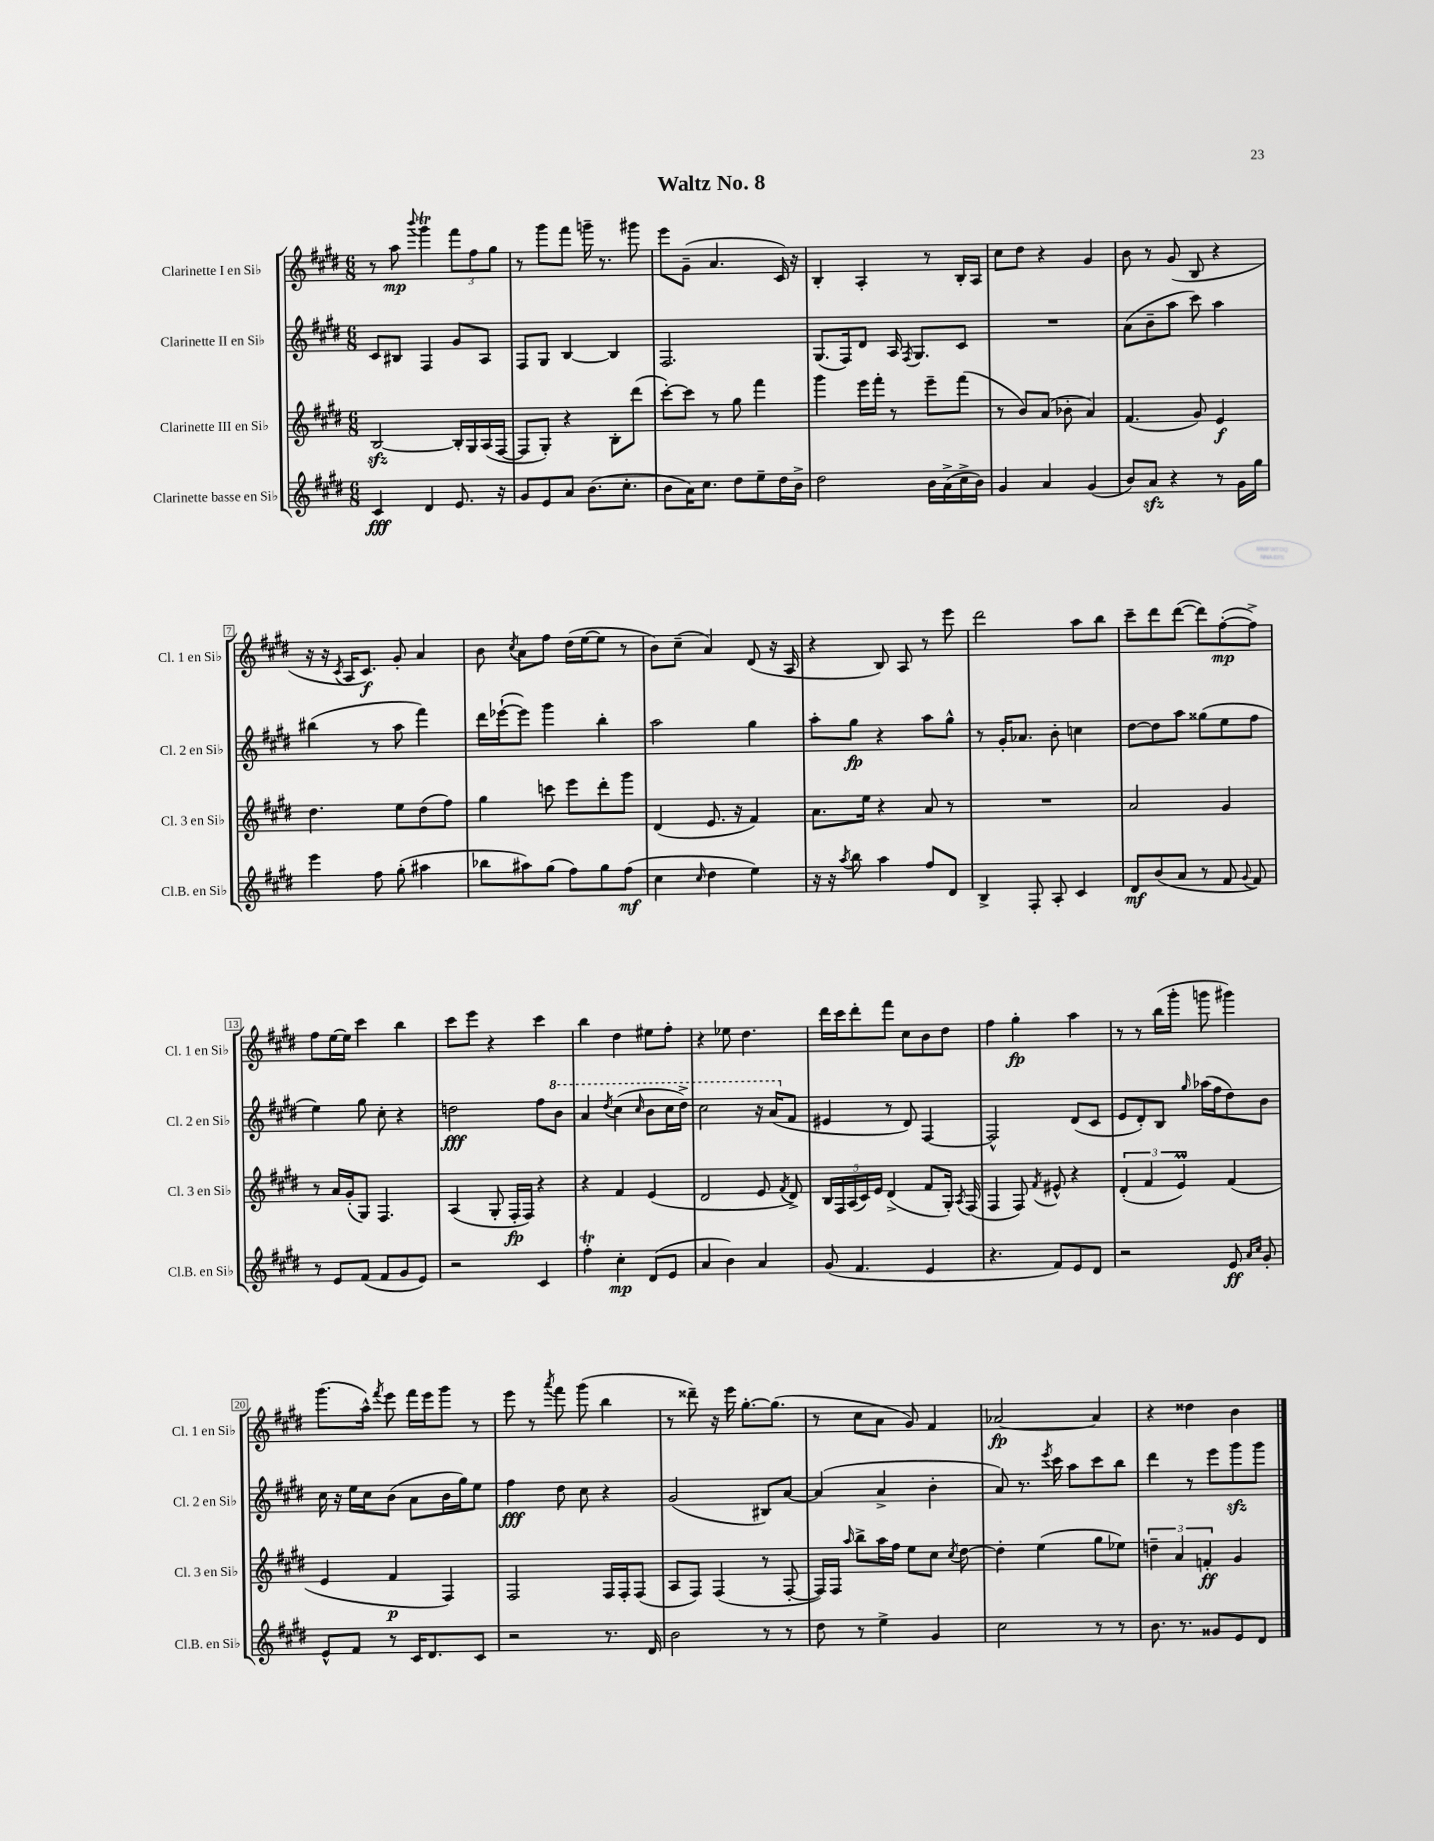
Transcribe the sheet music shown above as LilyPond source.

\header { title = "Waltz No. 8" }
<<
\new StaffGroup <<
\new Staff = "s0" \with { instrumentName = "Clarinette I en Sib" shortInstrumentName = "Cl. 1 en Sib" } {
    \clef treble \key e \major \numericTimeSignature \time 6/8
    \autoBeamOff r8 a''8\mp \appoggiatura { b'''8 } gis'''4\trill \tuplet 3/2 { fis'''8[ fis''8 gis''8] } |
    r8 gis'''8[ fis'''8] g'''16-- r8. gis'''8 |
    e'''8[ gis'8]--( a'4. cis'16) r16 |
    b4-. a4-. r8 b16[-. a16] |
    cis''8[ dis''8] r4 gis'4 |
    b'8 r8 gis'8( b8 r4 |
    r16 r16 \acciaccatura { cis'8 } a16[ cis'8.]\f) gis'8-. a'4 |
    b'8 \acciaccatura { cis''8 } a'8[ fis''8] dis''16[( e''16~ e''8] r8 |
    b'8[) cis''8]--( a'4) dis'8( r16 a16 |
    r4 b8) a8 r8 e'''8 |
    dis'''2 a''8[ b''8] |
    cis'''8[-- dis'''8 dis'''8]~( dis'''8[) fis''8~-.\mp( fis''8]->) |
    fis''8[ e''16~ e''16] cis'''4 b''4 |
    cis'''8[ e'''8] r4 cis'''4 |
    b''4 dis''4 eis''8[ fis''8]-. |
    r4 ees''8 dis''4. |
    dis'''16[ cis'''16 dis'''8-. fis'''8] cis''8[ b'8 dis''8] |
    fis''4 gis''4-.\fp a''4 |
    r8 r8 b''16[( gis'''16]-. g'''8 gis'''4) |
    gis'''8.[( a''16]-^) \acciaccatura { fis'''8 } e'''8 fis'''16[ e'''16 gis'''8] r8 |
    e'''8 r8 \acciaccatura { a'''8 } fis'''8 gis'''8( b''4 |
    r8 disis'''8--) r16 e'''16 gis''8.[~-. gis''8.]( |
    r8 cis''8[ a'8] gis'8) fis'4 |
    aes'2~\fp aes'4 |
    r4 disis''4 b'4 \bar "|." |
}
\new Staff = "s1" \with { instrumentName = "Clarinette II en Sib" shortInstrumentName = "Cl. 2 en Sib" } {
    \clef treble \key e \major \numericTimeSignature \time 6/8
    \autoBeamOff cis'8[ bis8] fis4 gis'8[ a8] |
    fis8[ gis8] b4~ b4 |
    fis2. |
    gis8.[( fis16) dis'8] a16 \acciaccatura { fis8 } gis8.[ cis'8] |
    R2. |
    a'8[( b'8-- a''8] cis'''8) a''4 |
    bis''4( r8 a''8 fis'''4) |
    dis'''16[ ees'''16~-!( ees'''8]) gis'''4 b''4-. |
    a''2 gis''4 |
    a''8[-. gis''8]\fp r4 a''8[ gis''8]-^ |
    r8 gis'16[-. aes'8.] b'8-. c''4 |
    dis''8[~ dis''8 a''8] gisis''8[( e''8 fis''8] |
    e''4) gis''8 cis''8-. r4 |
    d''2\fff fis''8[ \ottava #1 b''8] |
    a''4 \acciaccatura { dis'''8 } cis'''4( \grace { cis'''16 } b''8[ cis'''16 dis'''16]->) |
    cis'''2 r16 a''16[( \ottava #0 fis'8] |
    eis'4 r8 dis'8) fis4~ |
    fis2-^ dis'8[( cis'8] |
    e'8[ dis'8-.) b8] \grace { gis''16 } aes''16[( fis''16 dis''8) b'8] |
    cis''16 r16 e''16[ cis''16 b'8]( a'8[ b'16 gis''16) e''8] |
    fis''4\fff dis''8 cis''8 r4 |
    gis'2( bis8[) a'8]~ |
    a'4( a'4-> b'4-. |
    a'8) r8. \acciaccatura { e'''8 } cis'''16 a''8[ cis'''8 b''8] |
    dis'''4 r8 e'''8[ gis'''8\sfz gis'''8] \bar "|." |
}
\new Staff = "s2" \with { instrumentName = "Clarinette III en Sib" shortInstrumentName = "Cl. 3 en Sib" } {
    \clef treble \key e \major \numericTimeSignature \time 6/8
    \autoBeamOff b2~\sfz b16[-. gis16 a16( fis16]~ |
    fis8[ gis8]-.) r4 b8[-. dis'''8]( |
    cis'''8[~-.) cis'''8] r8 gis''8 fis'''4 |
    gis'''4 e'''16[ fis'''16]-. r8 e'''8[-- fis'''8]( |
    r8 b'8[) a'8]( bes'8-. a'4) |
    fis'4.( gis'8) e'4\f |
    dis''4. e''8[ dis''8( fis''8]) |
    gis''4 c'''8 e'''8[ dis'''8-. gis'''8] |
    dis'4( e'8. r16 fis'4) |
    a'8.[ e''16] r4 a'8 r8 |
    R2. |
    a'2 gis'4 |
    r8 a'16[ gis'16-.( gis8]) fis4. |
    a4( gis8-. fis16[-.\fp fis16]) r4 |
    r4 fis'4 e'4( |
    dis'2 e'8 \acciaccatura { fis'8 } dis'8->) |
    \tuplet 5/4 { b16[ fis16 a16( cis'16) e'16] } dis'4->( fis'8[ gis16]-.) \acciaccatura { a8 } fis16( |
    fis4 fis8) \acciaccatura { fis'8 } eis'8-^ r4 |
    \tuplet 3/2 { dis'4-.( fis'4 e'4\prall) } fis'4( |
    e'4 fis'4\p fis4) |
    fis2 fis16[ fis16-. fis8]( |
    a8[ fis8]) fis4( r8 fis8~-. |
    fis16[) fis16] \grace { a''16 } b''8[-> a''16 fis''16] e''8[ cis''8] \acciaccatura { cis''8 } dis''8~ |
    dis''4-. e''4( gis''8[ ees''8]) |
    \tuplet 3/2 { d''4-- a'4 f'4-.\ff } gis'4 \bar "|." |
}
\new Staff = "s3" \with { instrumentName = "Clarinette basse en Sib" shortInstrumentName = "Cl.B. en Sib" } {
    \clef treble \key e \major \numericTimeSignature \time 6/8
    \autoBeamOff cis'4\fff dis'4 e'8. r16 |
    gis'8[ e'8 a'8] b'8.[( cis''8.]-. |
    b'8[ a'16) cis''8.] dis''8[ e''8-- dis''16 b'16]-> |
    dis''2 b'16[ a'16->( cis''16-> b'16]) |
    gis'4 a'4 gis'4( |
    b'8[) a'8]\sfz r4 r8 gis'16[ gis''16] |
    e'''4 fis''8 gis''8-.( ais''4 |
    bes''8[ ais''8) gis''8]( fis''8[) gis''8 fis''8]\mf( |
    cis''4 \grace { cis''16 } dis''4 e''4) |
    r16 r16 \acciaccatura { a''8 } b''8 a''4 fis''8[ dis'8] |
    b4-> fis8-. a8-. cis'4 |
    dis'8[\mf b'8( a'8] r8 fis'8 \appoggiatura { gis'8 } fis'8) |
    r8 e'8[ fis'8]( fis'8[ gis'8 e'8]) |
    r2 cis'4 |
    fis''4-.\trill cis''4-.\mp dis'8[( e'8] |
    a'4 b'4) a'4 |
    gis'8( fis'4. e'4 |
    r4. fis'8[) e'8 dis'8] |
    r2 e'8\ff \grace { a'16[ cis''16] } gis'8-. |
    e'8[-^ fis'8] r8 cis'16[ dis'8. cis'8] |
    r2 r8. dis'16 |
    b'2 r8 r8 |
    dis''8 r8 e''4-> gis'4 |
    cis''2 r8 r8 |
    b'8. r8. gisis'8[ e'8 dis'8] \bar "|." |
}
>>
>>
\layout { \context { \Score \override BarNumber.stencil = #(make-stencil-boxer 0.1 0.3 ly:text-interface::print) } }
